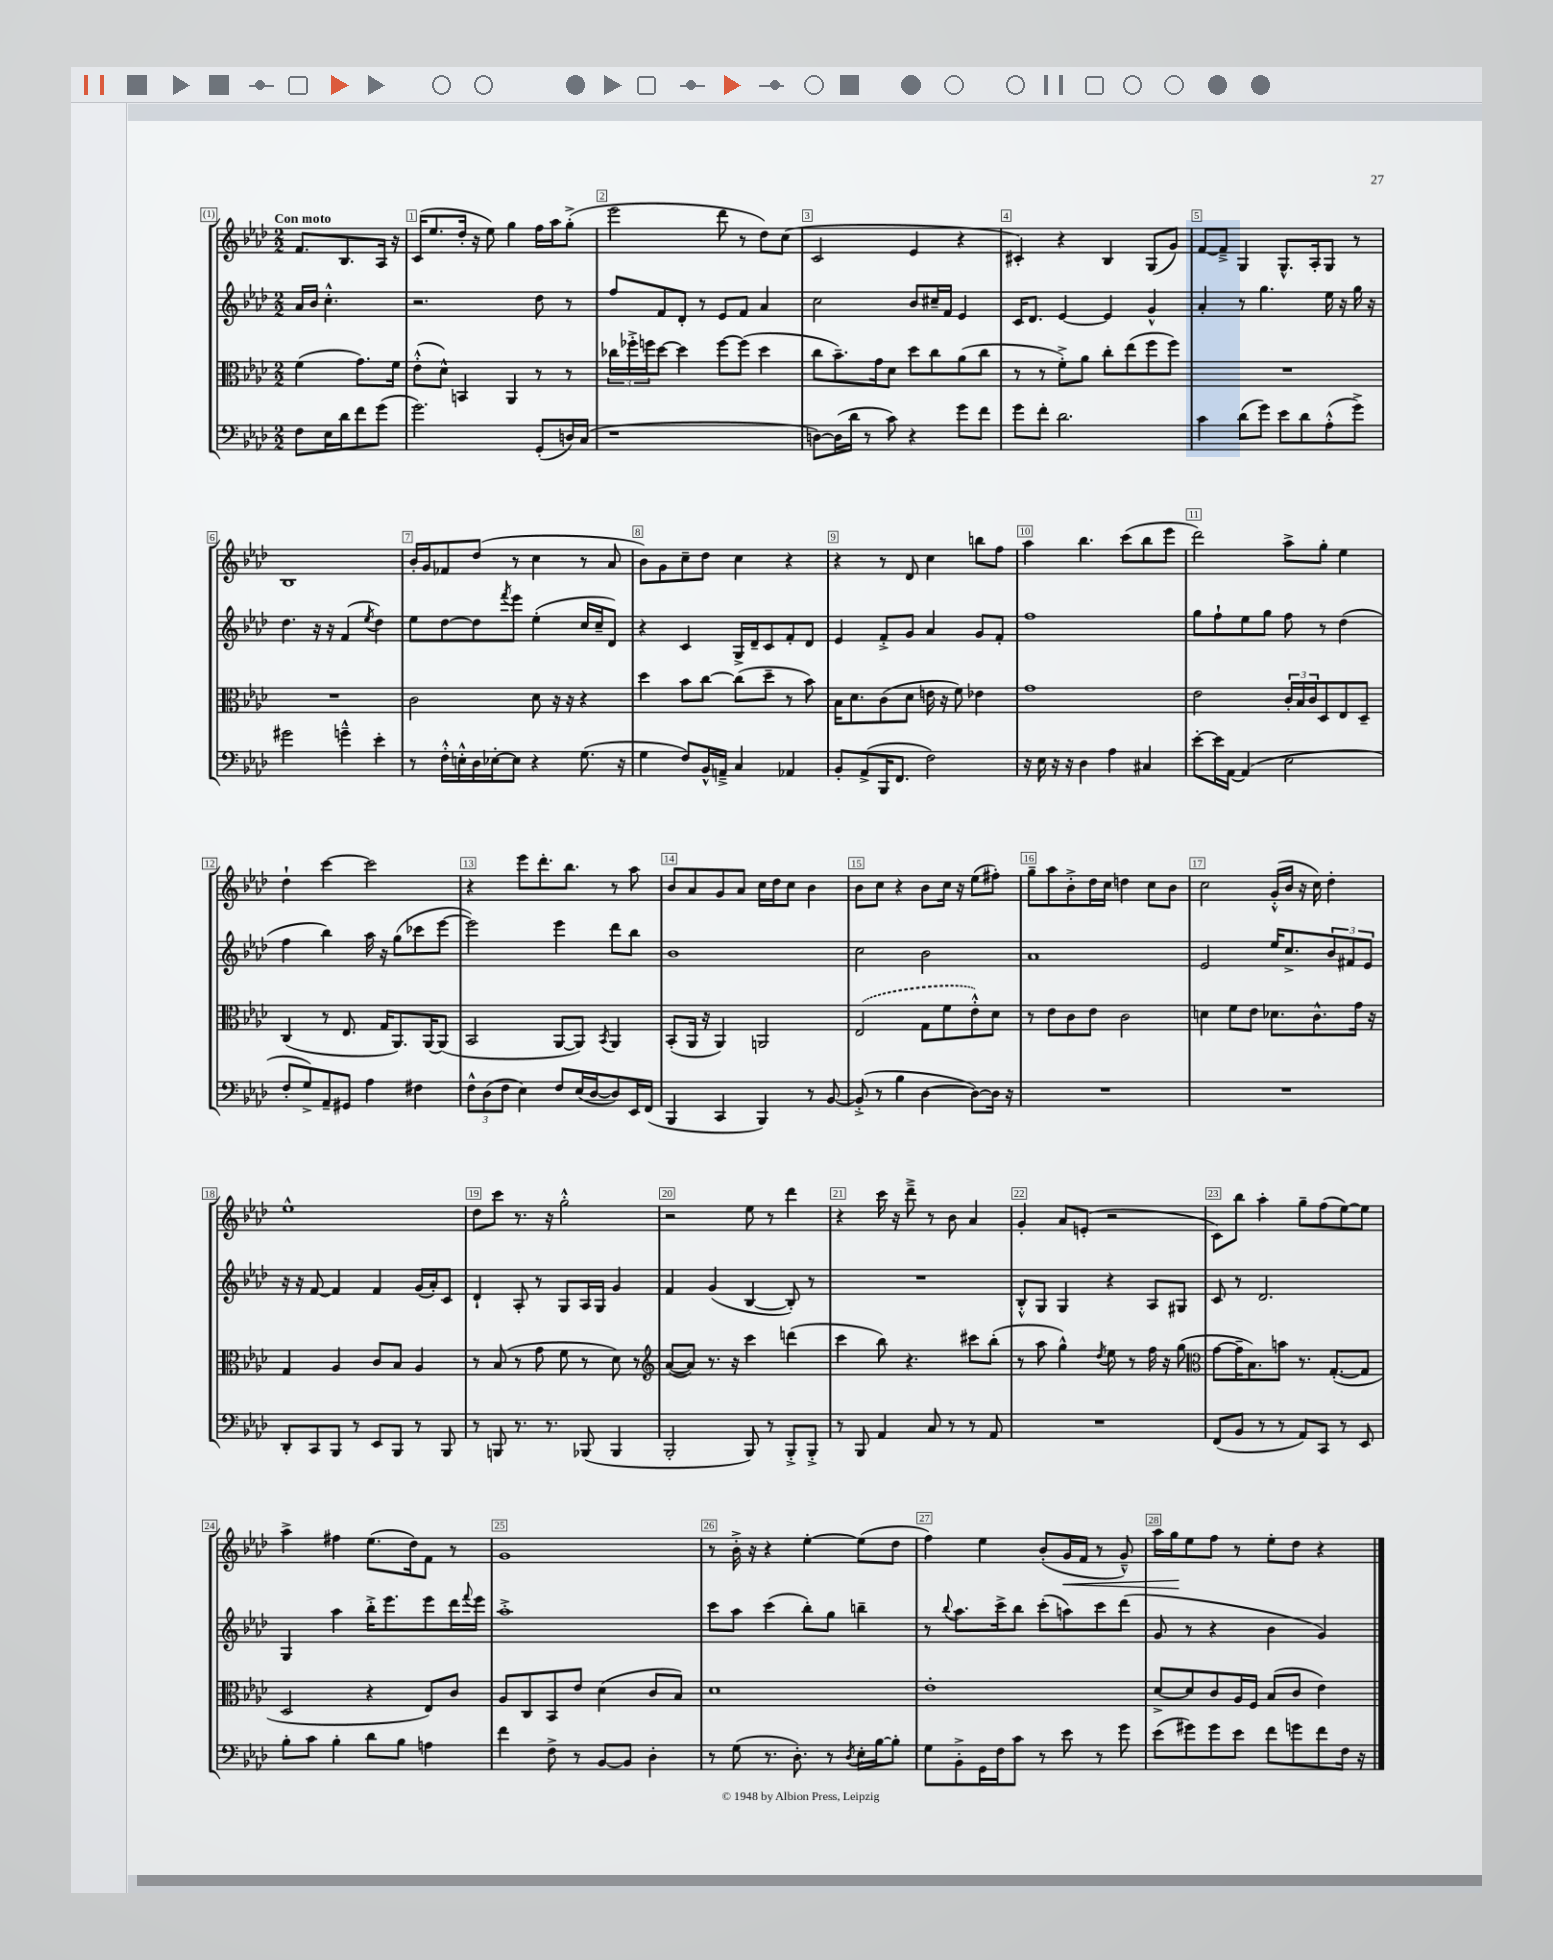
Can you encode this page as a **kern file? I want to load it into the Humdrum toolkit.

**kern	**kern	**kern	**kern
*staff4	*staff3	*staff2	*staff1
*clefF4	*clefC3	*clefG2	*clefG2
*k[b-e-a-d-]	*k[b-e-a-d-]	*k[b-e-a-d-]	*k[b-e-a-d-]
*M2/2	*M2/2	*M2/2	*M2/2
8F\L	(4f\	16a-/LL	8.f/L
.	.	16b-/JJ	.
16E-\L	.	4.cc'^^\	.
16d-\J	.	.	8.B-/
8f\	8.g\L)	.	.
(8g\J	.	.	16A-/Jk
.	16f\Jk	.	16r
=	=	=	=
2.g\)	(8e-'^^\L	2.r	(16c/LK
.	.	.	8.ee-/
.	8d-^^\J)	.	.
.	4BB/	.	16dd-'/Jk
.	.	.	16r
.	.	.	8ee-\)
.	4AA-/	.	4gg\
(8GG'/L	8r	8dd-\	16ff\LL
.	.	.	16aa-\J
16D/L)	8r	8r	(8gg'^\J
(16C/JJ	.	.	.
=	=	=	=
1r	24cc-\LL	8ff/L	2eee-\
.	24ff-'^\	.	.
.	24ff\J	.	.
.	[8dd-\J	8f/	.
.	4dd-\]	8d-'/J	.
.	.	8r	.
.	[8ff\L	8e-/L	8ddd-\
.	(8ff\]J	8f/J	8r
.	4dd-\	4a-/	8dd-\L)
.	.	.	(8cc\J
=	=	=	=
[8D\L)	8cc\L	2cc\	2c/
(16D\]L	8.b-~\)	.	.
16d-\JJ	.	.	.
8r	.	.	.
.	16g\k	.	.
8c\)	8d-\J	.	.
4r	8dd-\L	8b-/L	4e-/
.	8cc\	16cc#~/L	.
.	.	16f/JJ	.
8g\L	(8a-\	4e-/	4r
8f\J	8cc\J	.	.
=	=	=	=
8g\L	8r	16c/LK	4c#'/)
.	.	8.d-/J	.
8f'\J	8r	.	.
2.d-\	8f'^\L)	[4e-/	4r
.	8a-\J	.	.
.	8cc'\L	4e-/]	4B-/
.	(8ee-\	.	.
.	8ff\	4g^^/	(8G/L
.	8ff\J)	.	8g/J)
=	=	=	=
4c\	1r	4a-'/	[8f/L
.	.	.	8f~^/]J
(8d-\L	.	8r	4G/
8g\J)	.	4.gg\	.
8e-\L	.	.	8.G^^/L
8d-\	.	.	.
.	.	.	16A-'/k
(8A-'^^\	.	16ee-\	8G/J
.	.	16r	.
8g^\J)	.	16gg\	8r
.	.	16r	.
=	=	=	=
2g#\	1r	4.dd-\	1B-
.	.	16r	.
.	.	16r	.
4g~^^\	.	(4f/	.
.	.	8qee-/	.
4e-'\	.	4dd-\)	.
=	=	=	=
8r	2c\	8ee-\L	16b-'/LL
.	.	.	16g/J
16F'^^\LL	.	[8dd-\	8f-/
16E'^^\	.	.	.
16D-\	.	8dd-\]	(8dd-/J
[16E-'\J	.	.	.
.	.	8qfff/	.
8E-\]J	.	8eee-\J	8r
4r	8d-\	(4ee-'\	4cc\
.	16r	.	.
.	16r	.	.
(8.G\	4r	16cc/LL	8r
.	.	16cc~/J	.
.	.	8d-/J)	8a-/
16r	.	.	.
=	=	=	=
4G\	4dd-\	4r	8b-\L)
.	.	.	8g\
8F/L)	8b-\L	4c/	8cc~\
16BB-^^/L	[8cc\J	.	8dd-\J
16AA~^/JJ	.	.	.
4C/	(8cc\]L	16G^/LL	4cc\
.	.	16d-~/J	.
.	8dd-~\J	8c/	.
4AA-/	8r	8f'/	4r
.	8b-\)	8d-/J	.
=	=	=	=
8BB-'/L	16B-\LK	4e-/	4r
.	8.d-\	.	.
(8AA-^/	.	.	.
16BBB-/K	(8c\	8f'^/L	8r
8.FF/J	.	.	.
.	8d-\J	8g/J	8d-/
2F\)	16e\	4a-/	4cc\
.	16r	.	.
.	8f\)	.	.
.	4e-\	8g/L	8bb\L
.	.	8f'/J	8ff\J
=	=	=	=
16r	1g	1ff	4aa-\
16E-\	.	.	.
16r	.	.	.
16r	.	.	.
4D-\	.	.	4.bb-\
4A-\	.	.	.
.	.	.	(8ccc\L
4C#/	.	.	8bb-\
.	.	.	8eee-\J
=	=	=	=
[8e-'\L	2e-\	8gg\L	2ddd-\)
16e-\]L	.	8ff`\	.
[16AA-\JJ	.	.	.
(4AA-/]	.	8ee-\	.
.	.	8gg\J	.
2E-\	24c'/LL	8ff\	8aa-^\L
.	24B-/	.	.
.	24c/J	.	.
.	8D-/	8r	8gg'\J
.	8E-/	(4dd-\	4ee-\
.	8D-~/J	.	.
=	=	=	=
8F'/L	(4C/	4ff\	4dd-`\
8G^/)	.	.	.
8AA-~/	8r	4bb-\)	[4ccc\
8GG#/J	8.E-/	.	.
4A-\	.	16aa-\	2ccc\]
.	16G/LK	16r	.
.	8.AA-/)	(8gg\L	.
4F#\	.	8ccc-\	.
.	[16AA-/K	.	.
.	(8AA-/]J	[8eee-\J	.
=	=	=	=
12F^^\L	2BB-/	2eee-\])	4r
(12D-\	.	.	.
12F\J	.	.	.
4E-\)	.	.	8eee-\L
.	.	.	8.ddd-'\
8F/L	[8AA-/L	4eee-\	.
.	.	.	8.bb-\J
(16E-/L	8AA-/]J)	.	.
[16D-/J	.	.	.
.	8qBB-/	.	.
8D-/])	4AA-/	8ddd-\L	8r
16EE-/L	.	8bb-\J	8aa-\
(16FF/JJ	.	.	.
=	=	=	=
4BBB-/	(8BB-'/L	1b-	8b-/L
.	16AA-/Jk	.	8a-/
.	16r	.	.
4CC/	4AA-/)	.	8g/
.	.	.	8a-/J
4BBB-/)	2AA/	.	16cc\LL
.	.	.	16dd-\J
.	.	.	8cc\J
8r	.	.	4b-\
[8BB-/	.	.	.
=	=	=	=
(8BB-'^/]	(2E-/	2cc\	8b-\L
8r	.	.	8cc\J
4B-\	.	.	4r
[4D-\	8G\L	2b-\	8b-\L
.	8f\	.	16cc\Jk
.	.	.	16r
8D-\_L)	8e-'^^\)	.	(8ee-\L
16D-\]Jk	8d-\J	.	8ff#'\J)
16r	.	.	.
=	=	=	=
1r	8r	1a-	8gg~\L
.	8e-\L	.	8aa-\
.	8c\	.	8b-'^\
.	8e-\J	.	16dd-\L
.	.	.	16cc\JJ
.	2c\	.	4dd\
.	.	.	8cc\L
.	.	.	8b-\J
=	=	=	=
1r	4d\	2e-/	2cc\
.	8f\L	.	.
.	8e-\J	.	.
.	8.d-\L	16ee-/LK	(16g'^^/LL
.	.	8.cc^/	16b-/JJ
.	.	.	16r
.	8.c^^\	.	16cc\)
.	.	12b-/	4dd-'\
.	.	12f#/	.
.	16g\Jk	.	.
.	.	12e-/J	.
.	16r	.	.
=	=	=	=
8DD-'/L	4G/	16r	1ee-^^
.	.	16r	.
8CC/	.	[8f/	.
8BBB-/J	4A-/	4f/]	.
8r	.	.	.
8EE-/L	8c/L	4f/	.
8BBB-/J	8B-/J	.	.
8r	4A-/	(16g/LL	.
.	.	16a-'/J)	.
8BBB-/	.	8c/J	.
=	=	=	=
8r	8r	4d-`/	8dd-\L
8BBB/	(8B-/	.	8ccc\J
8.r	8r	8A-'/	8.r
.	8g\	8r	.
8.r	.	.	16r
.	8f\	8G/L	2gg'^^\
(8BBB-/	8r	16A-/L	.
.	.	16G/JJ	.
4BBB-/	8d-\)	4g/	.
.	8r	.	.
=	=	=	=
*	*clefG2	*	*
2BBB-'/	([8a-/L	4f/	2r
.	8a-/]J)	.	.
.	8.r	(4g/	.
.	16r	.	.
8BBB-/)	4ccc\	[4B-/	8ee-\
8r	.	.	8r
8BBB-'^/L	(4ddd\	8B-'/])	4ddd-\
8BBB-'^/J	.	8r	.
=	=	=	=
8r	4ccc\	1r	4r
8BBB-/	.	.	.
4AA-/	8bb-\)	.	16ccc\
.	.	.	16r
.	4.r	.	8ddd-~^\
8C/	.	.	8r
8r	.	.	8b-\
8r	8ccc#\L	.	4a-/
8AA-/	(8bb-'\J	.	.
=	=	=	=
1r	8r	8B-'^^/L	4g'/
.	8aa-\	8G/J	.
.	4gg^^\)	4G/	8a-/L
.	.	.	(8e'/J
.	8qdd-/	.	.
.	8ee-\	4r	2r
.	8r	.	.
.	16ff\	8A-/L	.
.	16r	.	.
.	(8gg\	8G#/J	.
=	=	=	=
*	*clefC3	*	*
(8FF/L	[8g\L	8c/	8c\L)
8BB-/J	16g~\]K	8r	8bb-\J
.	8.B-\)	.	.
8r	.	2.d-/	4aa-'\
8r	8b\J	.	.
8AA-/L)	8.r	.	8gg~\L
8CC/J	.	.	(8ff\
.	([8.G'/L	.	.
8r	.	.	[8ee-\)
8EE-/	8G/]J	.	8ee-\]J
=	=	=	=
8B-'\L	2D-/	4G/	4aa-^\
8c\J	.	.	.
4B-'\	.	4aa-\	4ff#\
8d-\L	4r	16bb-'^\LK	(8.ee-\L
.	.	8.eee-\	.
8B-\J	.	.	.
.	.	.	16dd-\k)
4A\	8E-/L)	8eee-\	8f\J
.	8c/J	16ddd-\L	8r
.	.	8qqfff/	.
.	.	16eee-\JJ	.
=	=	=	=
4f\	8A-/L	1aa-'^	1g
.	8C/	.	.
8F^\	8BB-/	.	.
8r	8e-/J	.	.
[8BB-/L	(4d-\	.	.
8BB-/]J	.	.	.
4D-'\	8c/L	.	.
.	8B-/J)	.	.
=	=	=	=
8r	1d-	8ccc\L	8r
(8G\	.	8aa-\J	16b-'^\
.	.	.	16r
8.r	.	(4ccc\	4r
8.D-'\)	.	.	.
.	.	8bb-'\L)	[4ee-'\
8r	.	8gg\J	.
8qD-/	.	.	.
16E-'\LL	.	4bb~\	(8ee-\]L
[16B-\J	.	.	.
8B-'\]J	.	.	8dd-\J
=	=	=	=
8G\L	1e-'	8r	4ff\)
.	.	8qqbb-/	.
8BB-'^\	.	8.aa-\L	.
16GG\L	.	.	4ee-\
16F\J	.	16ccc^\k	.
8c\J	.	8bb-\J	.
8r	.	(8ccc'\L	(8b-'/L
8e-\	.	8aa\)	16g/L
.	.	.	16f/JJ
8r	.	8ccc\	8r
8g\	.	(8ddd-\J	8g~^^/)
=	=	=	=
(8e-\L	[8d-^/L	8g/	16aa-\LL
.	.	.	16gg\J
8g#\)	8d-/]	8r	8ee-\
8g#\	8c/	4r	8ff\J
8e-\J	16A-/L	.	8r
.	16F/JJ	.	.
8f\L	(8B-/L	4b-\	8ee-'\L
8g\	8c/J	.	8dd-\J
8f\	4e-\)	4g/)	4r
16F\Jk	.	.	.
16r	.	.	.
==	==	==	==
*-	*-	*-	*-
